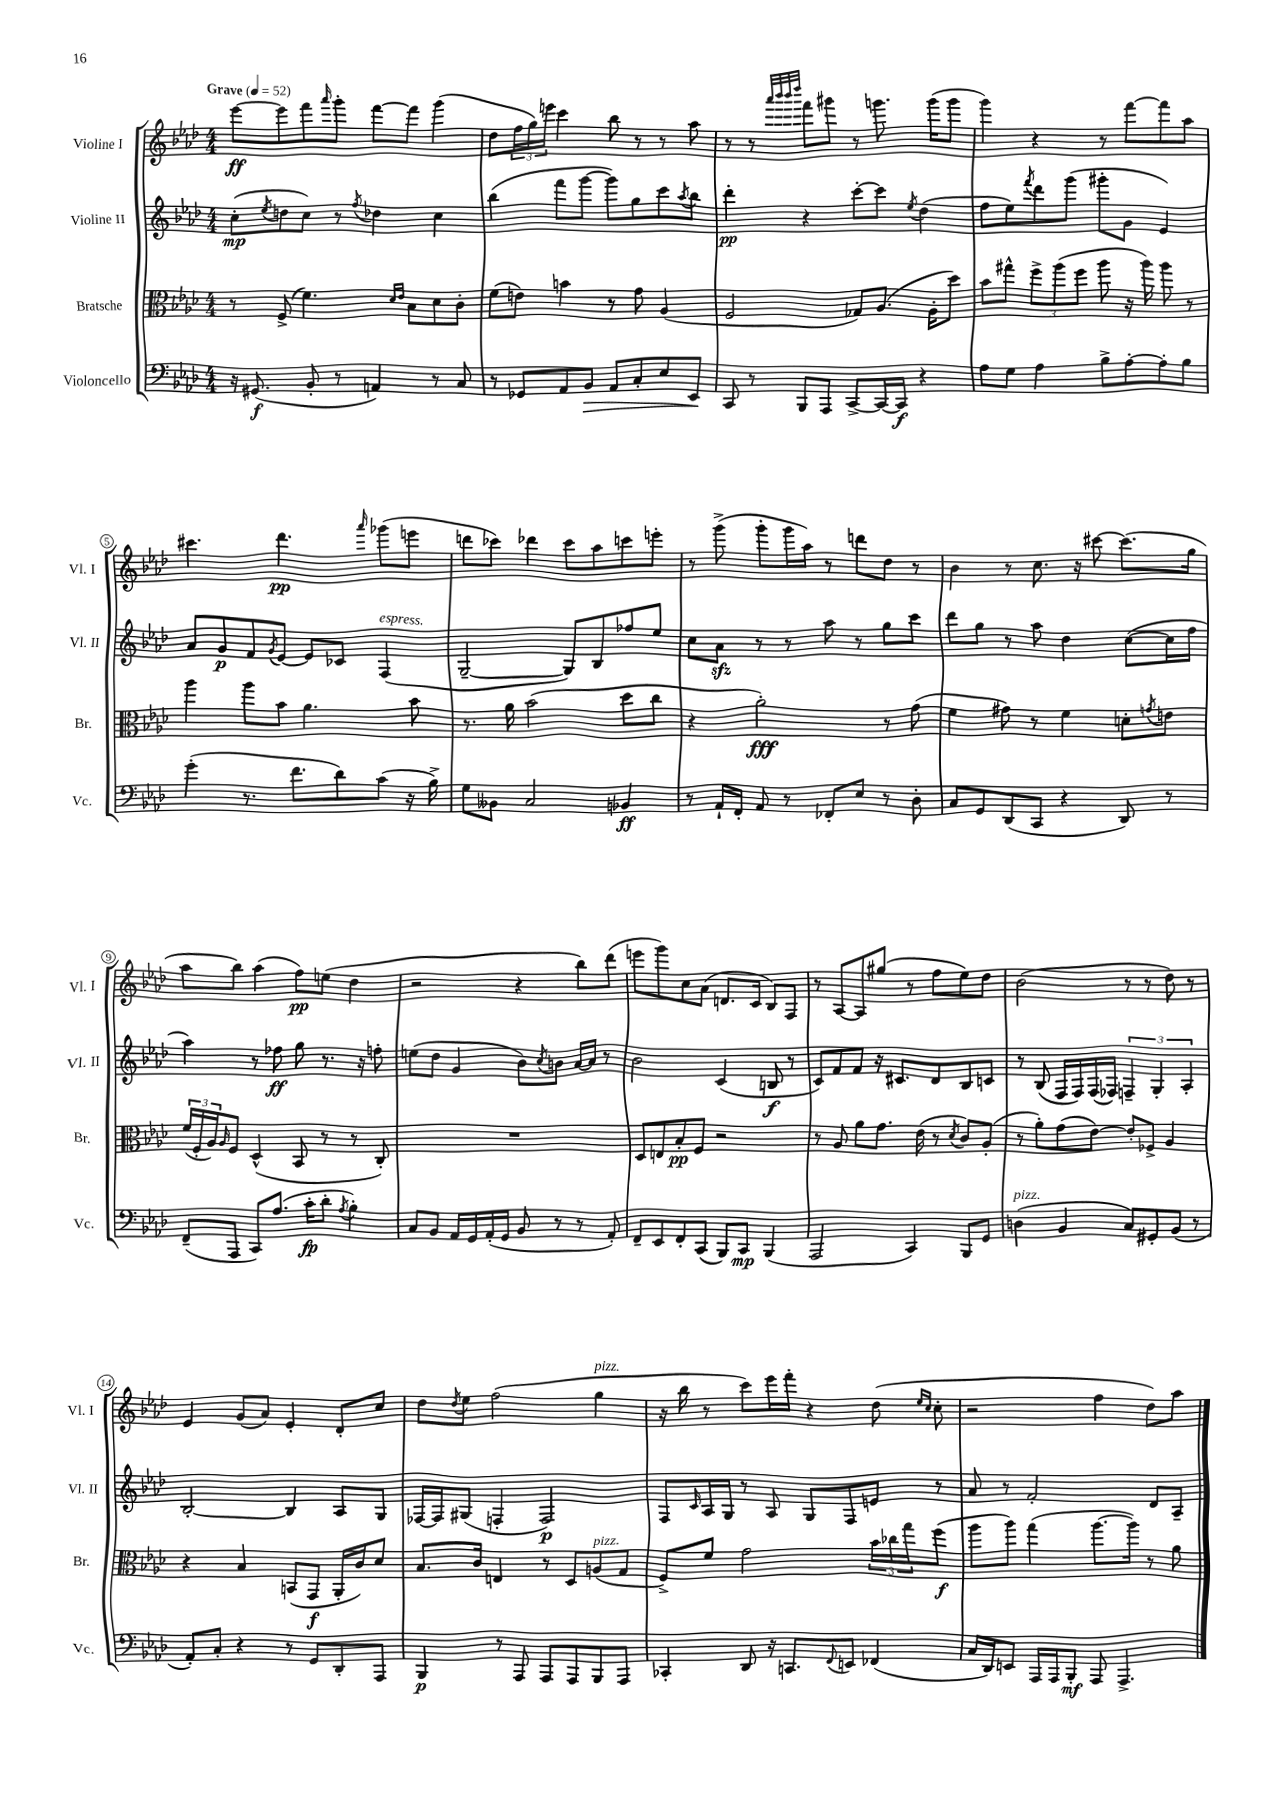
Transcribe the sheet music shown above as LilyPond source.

<<
\new StaffGroup <<
\new Staff = "s0" \with { instrumentName = "Violine I" shortInstrumentName = "Vl. I" } {
    \clef treble \key aes \major \numericTimeSignature \time 4/4 \tempo "Grave" 4 = 52
    ees'''8~\ff ees'''8 f'''8 \grace { aes'''16 } g'''8-. f'''8~ f'''8 g'''4( |
    des''8 \tuplet 3/2 { f''16 g''16) e'''16 } c'''4 bes''8 r8 r8 aes''8 |
    r8 r8 \grace { aes'''32 bes'''32 bes'''32 des''''32 } f'''8 gis'''8 r8 g'''8. g'''16( g'''8 |
    g'''4) r4 r8 f'''8~ f'''8 aes''8 |
    cis'''4. des'''4.\pp \grace { aes'''16 } ges'''8( e'''8 |
    d'''8 ces'''8) des'''4 ces'''8 aes''8 c'''8 e'''8-. |
    r8 g'''8->( g'''8-. g'''16 aes''16) r8 d'''8 des''8 r8 |
    bes'4 r8 c''8. r16 cis'''8~ cis'''8.( g''16 |
    aes''8 bes''8) aes''4( f''8\pp) e''8( des''4 |
    r2 r4 bes''8) des'''8( |
    e'''8 g'''8) c''8 aes'8( d'8. c'16 bes8) f8 |
    r8 aes8~ aes8 gis''8( r8 f''8 ees''8) des''8 |
    bes'2( r8 r8 des''8) r8 |
    ees'4 g'8( aes'8) ees'4-. des'8-. c''8 |
    des''8 \acciaccatura { des''8 } ees''8 f''2( g''4^\markup { \italic "pizz." } |
    r16 bes''16 r8 c'''8) ees'''16 f'''16-. r4 des''8( \grace { ees''16 c''16 } c''8-. |
    r2 f''4 des''8) aes''8 \bar "|." |
}
\new Staff = "s1" \with { instrumentName = "Violine II" shortInstrumentName = "Vl. II" } {
    \clef treble \key aes \major \numericTimeSignature \time 4/4
    c''8-.\mp( \acciaccatura { ees''8 } d''8 c''8) r8 \acciaccatura { f''8 } des''4 c''4 |
    bes''4( f'''8 g'''8~ g'''8) g''8 c'''8 \acciaccatura { aes''8 } bes''8 |
    des'''4-.\pp r4 c'''8~-. c'''8 \acciaccatura { ees''8 } des''4( |
    f''8 ees''8) \acciaccatura { f'''8 } des'''8 g'''8( gis'''8-. g'8 ees'4) |
    aes'8 g'8\p f'8 \acciaccatura { g'8 } ees'8~ ees'8 ces'8 f4^\markup { \italic "espress." }( |
    g2~-- g8) bes8 fes''8 ees''8 |
    c''8 aes'8\sfz r8 r8 aes''8 r8 g''8 c'''8 |
    des'''8 g''8 r8 aes''8 des''4 c''8~( c''16 f''16 |
    aes''4) r8 fes''8\ff g''8 r8. r16 f''8-. |
    e''8( des''8 g'4 bes'8) \acciaccatura { c''8 } b'8 aes'16~ aes'16 r8 |
    bes'2 c'4( b8\f r8 |
    c'8) f'8 f'8 r16 cis'8. des'8 bes8 c'8 |
    r8 bes8( f16 f16) f16( fes16) \tuplet 3/2 { f4-- g4-. aes4-. } |
    bes2~-. bes4 aes8 g8 |
    fes16~ fes16 gis8( f4-. f2\p) |
    f8 \grace { c'16 } aes16 g16 r8 aes8 g8 f8 e'8 r8 |
    aes'8 r8 f'2-. des'8 aes8-- \bar "|." |
}
\new Staff = "s2" \with { instrumentName = "Bratsche" shortInstrumentName = "Br." } {
    \clef alto \key aes \major \numericTimeSignature \time 4/4
    r8 f8->( f'4.) \grace { des'16 ees'16 } bes8 des'8 c'8-. |
    f'8( e'8) b'4 r8 g'8 aes4( |
    f2 ges8) aes8.( aes16-. des''8) |
    bes'8 gis''8-^ \tuplet 3/2 { f''8-> aes''8( f''8 } aes''8 r16 aes''16) aes''8 r8 |
    aes''4 aes''8 bes'8 aes'4. bes'8 |
    r8. aes'16 bes'2( des''8 c''8 |
    r4 aes'2-.\fff) r8 g'8( |
    f'4 gis'8) r8 f'4 d'8-. \acciaccatura { g'8 } e'8 |
    \tuplet 3/2 { f'16( f16-. aes16) } \grace { aes16 } f8 des4-^( bes,8 r8 r8 c8-.) |
    R1 |
    des8 e8 bes8-.\pp f8 r2 |
    r8 aes8 aes'8 g'8. ees'16( r8 \acciaccatura { des'8 } c'8) aes8-.( |
    r8 aes'8-.) g'8( ees'8~) ees'8-. fes8-> aes4 |
    r4 bes4 b,8( g,8\f aes,16-. c'16) des'8 |
    bes8. c'16 e4 r8 des8 a8^\markup { \italic "pizz." }( g8 |
    f8->) f'8 g'2 \tuplet 3/2 { bes'16 ces''16 g''16 } f''8\f( |
    aes''8 aes''8) g''4( aes''8.~ aes''16) r8 aes'8 \bar "|." |
}
\new Staff = "s3" \with { instrumentName = "Violoncello" shortInstrumentName = "Vc." } {
    \clef bass \key aes \major \numericTimeSignature \time 4/4
    r16 gis,8.\f( bes,8-. r8 a,4) r8 c8 |
    r8 ges,8 aes,8 bes,8\> aes,8 c8-. ees8 ees,8\! |
    c,8 r8 bes,,8 aes,,8 c,8~-> c,16~ c,16\f r4 |
    aes8 g8 aes4 bes8-> aes8~-. aes8-. bes8 |
    g'4-.( r8. f'8. des'8) c'8( r16 bes16->) |
    g8 beses,8 c2 bes,4\ff |
    r8 aes,16-! f,16-. aes,8 r8 fes,8-. ees8 r8 des8-. |
    c8 g,8 des,8( c,8 r4 des,8) r8 |
    f,8--( aes,,8 c,8) aes8.( c'16-.\fp des'8-. \acciaccatura { aes8 } bes4-.) |
    c8 bes,8 aes,16 g,16 aes,16-.( g,16 bes,8 r8 r8 aes,8-.) |
    f,8-- ees,8 f,8-. c,8( bes,,8) c,8\mp bes,,4( |
    aes,,2 c,4) bes,,8 g,8 |
    d4^\markup { \italic "pizz." }( bes,4 c8) gis,8-. bes,8( r8 |
    aes,8-.) c8-. r4 r8 g,8 des,8-. aes,,8 |
    bes,,4\p r8 aes,,8 aes,,8 aes,,8 bes,,8 aes,,8 |
    ces,4-. des,8 r16 c,8. \appoggiatura { f,8 } e,8 fes,4( |
    c16 des,16) e,8 aes,,16 aes,,16 bes,,8-.\mf aes,,8 aes,,4.-> \bar "|." |
}
>>
>>
\layout { \context { \Score \override BarNumber.stencil = #(make-stencil-circler 0.1 0.3 ly:text-interface::print) } }
